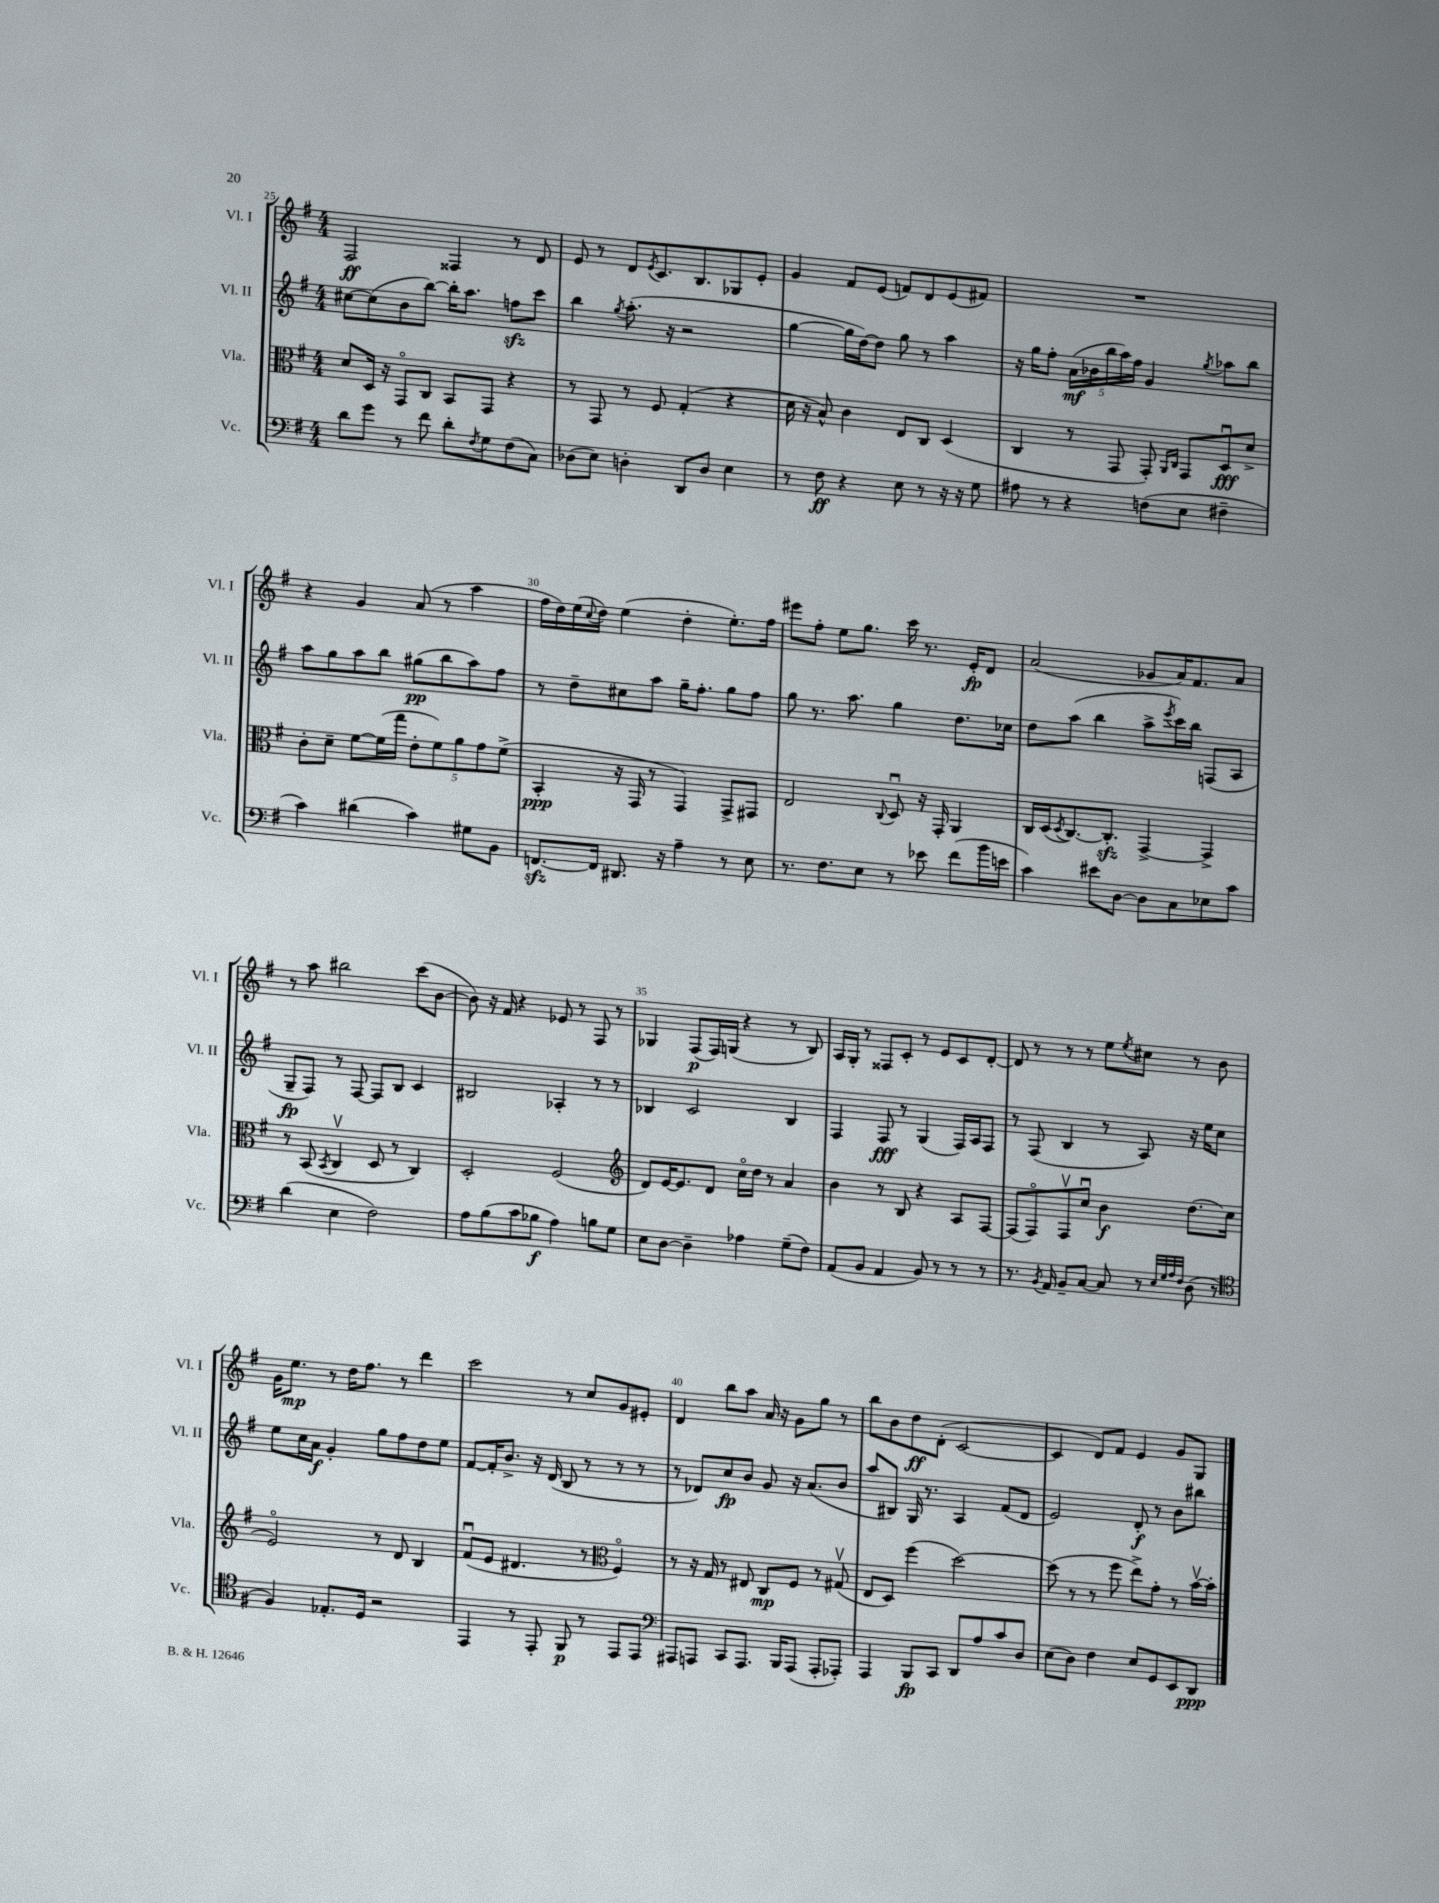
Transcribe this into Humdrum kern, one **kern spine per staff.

**kern	**kern	**kern	**kern
*staff4	*staff3	*staff2	*staff1
*clefF4	*clefC3	*clefG2	*clefG2
*k[f#]	*k[f#]	*k[f#]	*k[f#]
*M4/4	*M4/4	*M4/4	*M4/4
8d	8d	[8cc#	2F#
8g	16D	(8cc#]	.
.	16r	.	.
8r	8GGo	8b	.
8f#	8C	[8bb)	.
8d'	8BB	16bb']	4F##
.	.	8.aa	.
8qF#	.	.	.
8G	8GG	.	.
(8F#	4r	8ff	8r
8C)	.	8ccc	8d
=	=	=	=
(8D-	8r	4bb	8e
8E)	8GG	.	8r
.	.	8qgg	.
4D'	8r	(8.aa'	8d
.	.	.	8qe
.	8F#	.	8.c
.	.	16r	.
8DD	(4G'	2r	.
.	.	.	8.B
8D	.	.	.
4E	4r	.	8G-
.	.	.	8e'
=	=	=	=
8r	16d	[4gg	4g
.	16r	.	.
8F#	8B^^)	.	.
4r	4c	16gg]	8f#
.	.	[16dd)	.
.	.	8dd]	(8e
8E	8E	8gg	8f)
8r	8C	8r	8d
16r	(4D	4aa	(8e
16r	.	.	.
8G	.	.	8f#)
=	=	=	=
8A#	4C	16r	1r
.	.	16gg	.
8r	.	8ff#'	.
4r	8r	(20a	.
.	.	20b-	.
.	.	20bb	.
.	8GG	.	.
.	.	20aa)	.
.	.	20ff#	.
(8F	8GG')	4g	.
.	16qqAA	.	.
.	16qqC	.	.
8E	8GG	.	.
.	.	8qgg	.
4F#~	8Du	8aa-	.
.	8d^	8bb	.
=	=	=	=
4c)	8c'	8aa	4r
.	8d~	8gg	.
(4d#	[8f#	8aa	4g
.	(16f#]	8bb	.
.	16gg	.	.
4c)	10e'	(8gg#	(8a
.	10f#)	.	.
.	.	8bb	8r
.	10a	.	.
8G#	.	8aa)	4aa
.	10g	.	.
8BB	.	8ff#	.
.	(10f#^	.	.
=	=	=	=
[8.FF	4BB'	8r	16ff#
.	.	.	16dd)
.	.	8dd~	(16ee
.	.	.	8qqcc
16FF]	.	.	16dd)
8.DD#	16r	8cc#	(4ee
.	16GG	.	.
.	8r	8aa	.
16r	.	.	.
4A~	4GG)	16gg~	4dd'
.	.	8.ff#'	.
8r	8GG^	8gg	8.ee')
8E	8GG#	8ff#	.
.	.	.	16ff#
=	=	=	=
8.r	2E	8gg	8eee#
.	.	8.r	8ff#'
8.F#	.	.	.
.	.	.	8ee
.	.	8.aa	.
8E	.	.	8.gg
.	8qqC	.	.
8r	8Du	4gg	.
.	.	.	16ccc
8e-	16r	.	8.r
.	16GG'	.	.
(8f#	4AA	8.dd	.
.	.	.	16e'
16b	.	.	8d
16e	.	16cc-	.
=	=	=	=
4c)	16C	8dd	(2a
.	(16D	.	.
.	8qD	.	.
.	[8.C)	(8aa	.
8e#	.	4bb	.
.	8.C']	.	.
[8D	.	.	.
8D]	[4GG^	8aa^	8g-
.	.	8qeee	.
8C	.	16ccc)	16a)
.	.	16bb	8.f#
8E-	4GG^]	(8F	.
8c	.	8A	8a
=	=	=	=
(4d	8r	8G~	8r
.	(8BB	8F#)	8aa
.	8qBB	.	.
4E	4Cv	8r	2bb#
.	.	[8F#	.
2F#)	8D	8F#]	.
.	8r	8B	.
.	4C)	4c	(8ccc
.	.	.	[8b
=	=	=	=
8A	2D'	2B#	8b])
(8B	.	.	16r
.	.	.	16f#
8c	.	.	4r
8B-	.	.	.
4A)	(2F#	4A-'	8e-
.	.	.	8r
8B	.	8r	8F#
8G	.	8r	8r
=	=	=	=
*	*clefG2	*	*
8E	8d)	4B-	4G-
[8D	[16e	.	.
.	8.e]	.	.
4D~]	.	2c	(8F#
.	8d	.	16F#)
.	.	.	(16G
4A-	16cco	.	4r
.	16dd	.	.
.	8r	.	.
(8G~	4a	4B-	8r
8F#)	.	.	8B)
=	=	=	=
(8AA	4b	4F#	16A
.	.	.	16G'
8BB	.	.	8r
4AA	8r	8F#	8F##
.	8B	8r	8c'
8BB)	4r	(4G	8r
8r	.	.	8e
8r	8A	16F#)	8c
.	.	16A	.
8r	[8F#	8F#	[8d'
=	=	=	=
8.r	(8F#]	8r	8d]
.	8F#o)	(8F#	8r
8qBB	.	.	.
16AA	.	.	.
8BB~	8F#v	4B	8r
[8C	8ccu	.	8r
8C]	4b	8r	8ee
.	.	.	8qee
8r	.	8A)	8cc#
32qqE	.	.	.
32qqG	.	.	.
32qqA	.	.	.
32qqF#	.	.	.
(8D	(8.dd	16r	8r
.	.	16ee	.
8r	.	8cc	8b
.	16cc	.	.
=	=	=	=
*clefC4	*	*	*
4F#)	2eo)	8ee	16g
.	.	.	8.ee
.	.	16cc	.
.	.	16a	.
8.E-'	.	4g'	8r
.	.	.	16dd
16D	.	.	8.ff#
2r	8r	8gg	.
.	8d	8ff#	8r
.	4B	8dd	4ddd
.	.	8ee	.
=	=	=	=
4EE	(8f#u	[8f#	2ccc
.	8e	16f#']	.
.	.	8.b^	.
8r	4.d#	.	.
8EE'	.	16r	.
.	.	(16d	.
8FF#	.	8B	8r
8r	8r	8r	8cc
*	*clefC3	*	*
8EE	4F#o)	8r	8g
8EE	.	8r	8e#'
=	=	=	=
*clefF4	*	*	*
8AAA#	8r	8r	4d
8AAA	16r	8d-)	.
.	16G	.	.
8CC	8r	8cc	8bb
8.AAA	8E#	8b	8aa
.	8C	8g	16a
16BBB	.	.	16r
(8AAA	8F#	16r	8g
.	.	(8.a	.
8AAA'	8r	.	8gg
8AAA-')	(8G#v	8b	8r
=	=	=	=
4AAA	8E	8aa	8bb
.	8D)	8B#)	8b
8BBB	(4ff#	16G	8dd
.	.	8.r	.
8CC	.	.	(8d'
8DD	[2dd)	4A	[2c
8A	.	.	.
8c	.	(8f#	.
8D	.	8d	.
=	=	=	=
(8E	(8dd]	2e)	4c]
8D)	8r	.	.
4F#	8r	.	8d)
.	8ff#	.	8f#
8E	8ee^)	8d'	4e
8GG	8g'	8r	.
8EE	8r	8b	8g
8DD	[16bv	8bb#	8G
.	16b']	.	.
==	==	==	==
*-	*-	*-	*-
